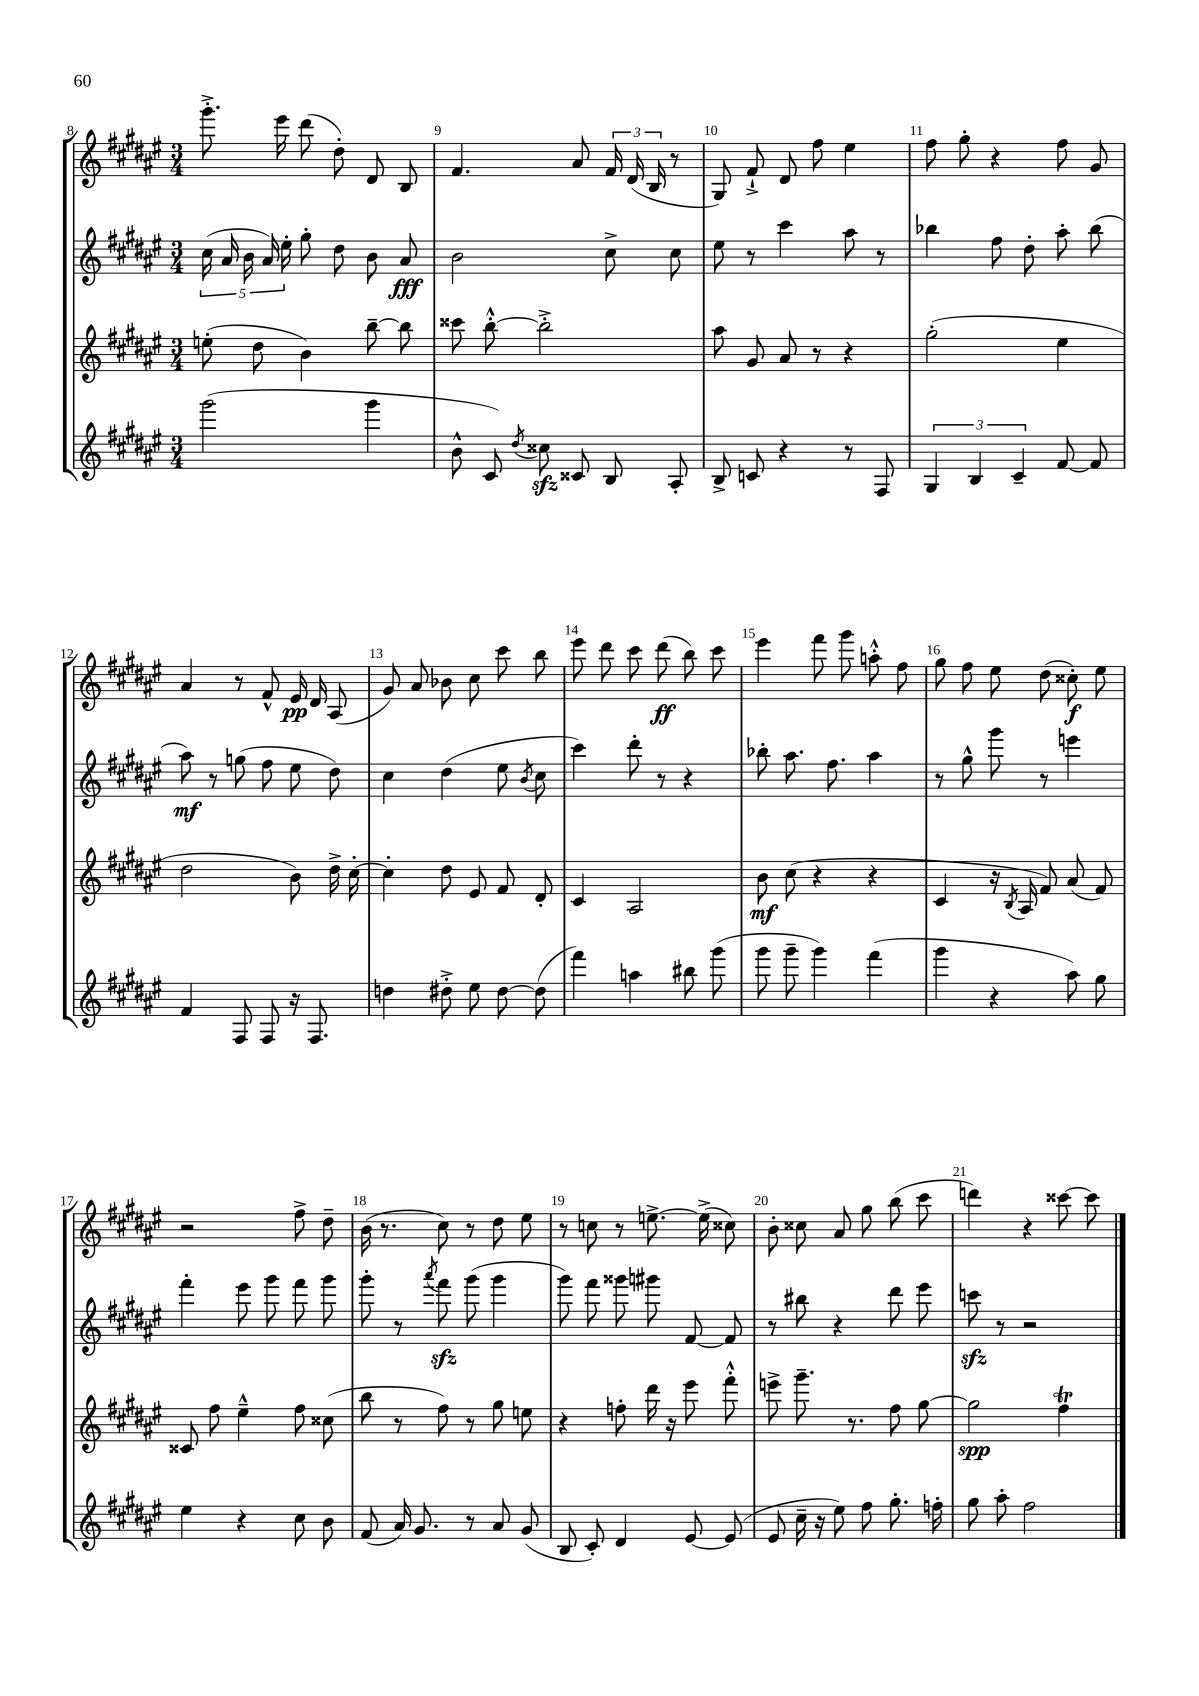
<<
\new StaffGroup <<
\new Staff = "s0" {
    \clef treble \key fis \major \numericTimeSignature \time 3/4
    \autoBeamOff gis'''8.-.-> eis'''16 dis'''8( dis''8-.) dis'8 b8 |
    fis'4. ais'8 \tuplet 3/2 { fis'16 dis'16( b16 } r8 |
    gis8) fis'8-!-> dis'8 fis''8 eis''4 |
    fis''8 gis''8-. r4 fis''8 gis'8 |
    ais'4 r8 fis'8-^ eis'16\pp dis'16 ais8( |
    gis'8) ais'8 bes'8 cis''8 cis'''8 b''8 |
    eis'''8 dis'''8 cis'''8 dis'''8\ff( b''8) cis'''8 |
    eis'''4 fis'''8 gis'''8 a''8-.-^ fis''8 |
    gis''8 fis''8 eis''8 dis''8( cisis''8-.\f) eis''8 |
    r2 fis''8-> dis''8-- |
    b'16( r8. cis''8) r8 dis''8 eis''8 |
    r8 c''8 r8 e''8.~-> e''16->( cisis''8) |
    b'8-. cisis''8 ais'8 gis''8 b''8( cis'''8 |
    d'''4) r4 cisis'''8~ cisis'''8 \bar "|." |
}
\new Staff = "s1" {
    \clef treble \key fis \major \numericTimeSignature \time 3/4
    \autoBeamOff \tuplet 5/4 { cis''16( ais'16 b'16 ais'16) eis''16-. } gis''8-. dis''8 b'8 ais'8\fff |
    b'2 cis''8-> cis''8 |
    eis''8 r8 cis'''4 ais''8 r8 |
    bes''4 fis''8 dis''8-. ais''8-. bes''8( |
    ais''8\mf) r8 g''8( fis''8 eis''8 dis''8) |
    cis''4 dis''4( eis''8 \acciaccatura { b'8 } cis''8 |
    cis'''4) dis'''8-. r8 r4 |
    bes''8-. ais''8. fis''8. ais''4 |
    r8 gis''8-^ gis'''8 r8 e'''4 |
    fis'''4-. eis'''8 gis'''8 fis'''8 gis'''8 |
    gis'''8-. r8 \acciaccatura { ais'''8 } fis'''8\sfz gis'''8( gis'''4 |
    gis'''8) fis'''8 gisis'''8 gis'''8 fis'8~ fis'8 |
    r8 bis''8 r4 dis'''8 eis'''8 |
    c'''8\sfz r8 r2 \bar "|." |
}
\new Staff = "s2" {
    \clef treble \key fis \major \numericTimeSignature \time 3/4
    \autoBeamOff e''8-.( dis''8 b'4) b''8~-- b''8 |
    cisis'''8 b''8~-.-^ b''2-.-> |
    ais''8 gis'8 ais'8 r8 r4 |
    gis''2-.( eis''4 |
    dis''2 b'8) dis''16-> cis''16~-. |
    cis''4-. dis''8 eis'8 fis'8 dis'8-. |
    cis'4 ais2 |
    b'8\mf cis''8( r4 r4 |
    cis'4 r16 \acciaccatura { b8 } ais16 fis'8) ais'8( fis'8) |
    cisis'8 fis''8 eis''4---^ fis''8 cisis''8( |
    b''8 r8 fis''8) r8 gis''8 e''8 |
    r4 f''8-. dis'''16 r16 eis'''8 fis'''8-.-^ |
    e'''8-> gis'''8.-- r8. fis''8 gis''8~ |
    gis''2\spp fis''4\trill \bar "|." |
}
\new Staff = "s3" {
    \clef treble \key fis \major \numericTimeSignature \time 3/4
    \autoBeamOff gis'''2( gis'''4 |
    b'8-^ cis'8) \acciaccatura { dis''8 } cisis''8\sfz cisis'8 b8 ais8-. |
    b8-> c'8 r4 r8 fis8 |
    \tuplet 3/2 { gis4 b4 cis'4-- } fis'8~ fis'8 |
    fis'4 fis8 fis8 r16 fis8. |
    d''4 dis''8-.-> eis''8 dis''8~ dis''8( |
    fis'''4) a''4 bis''8 gis'''8( |
    gis'''8 gis'''8-- gis'''4) fis'''4( |
    gis'''4 r4 ais''8) gis''8 |
    eis''4 r4 cis''8 b'8 |
    fis'8( ais'16) gis'8. r8 ais'8 gis'8( |
    b8 cis'8-.) dis'4 eis'8~ eis'8( |
    eis'8 cis''16-- r16 eis''8) fis''8 gis''8.-. f''16-. |
    gis''8 ais''8-. fis''2 \bar "|." |
}
>>
>>
\layout { \context { \Score currentBarNumber = #8 \override BarNumber.break-visibility = ##(#f #t #t) barNumberVisibility = #all-bar-numbers-visible } }
